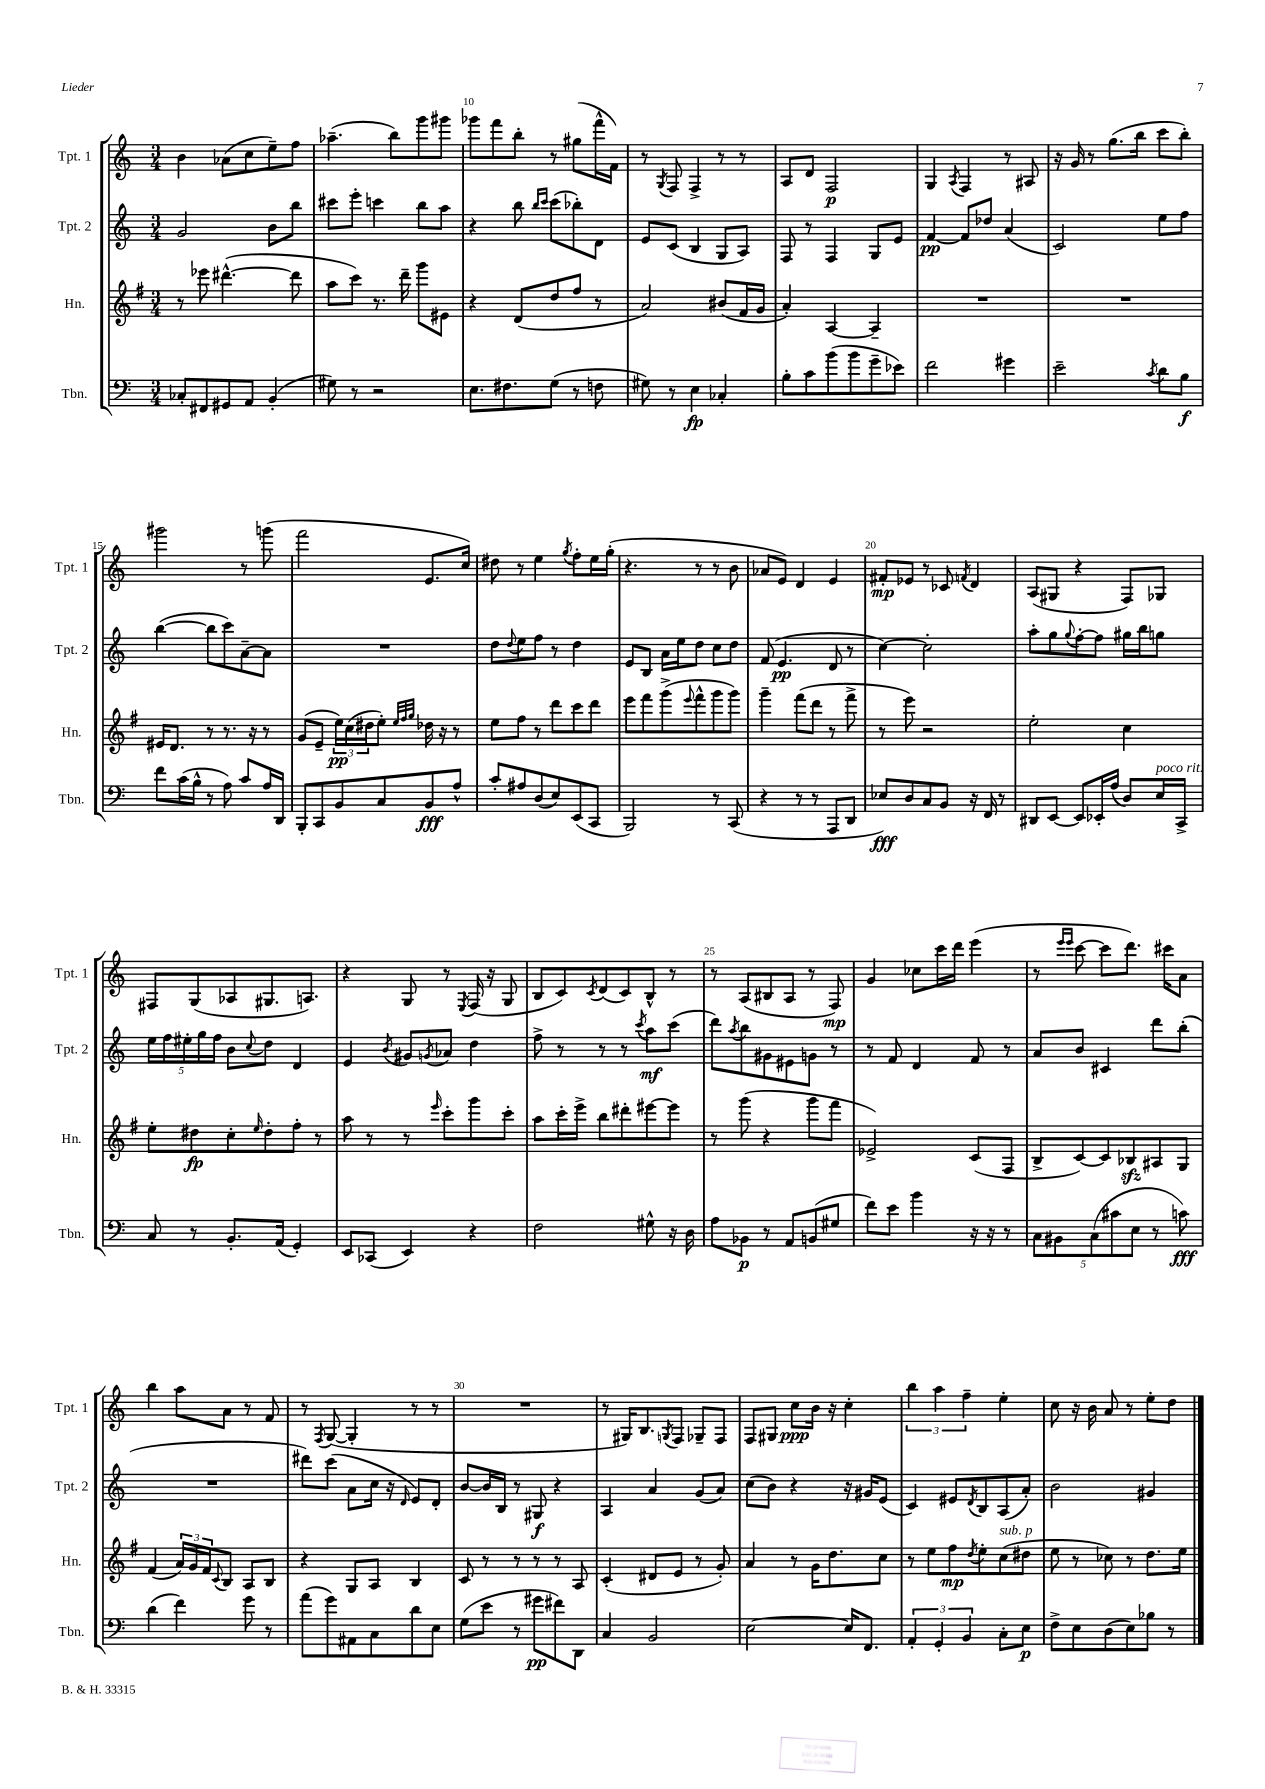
<<
\new StaffGroup <<
\new Staff = "s0" \with { instrumentName = "Tpt. 1" shortInstrumentName = "Tpt. 1" } {
    \clef treble \key c \major \numericTimeSignature \time 3/4
    b'4 aes'8( c''8 e''8--) f''8 |
    aes''4.--( b''8) g'''8 gis'''8 |
    ges'''8 f'''8 b''8-. r8 gis''8( f'''16-^ f'16) |
    r8 \acciaccatura { g8 } f8 f4-> r8 r8 |
    a8 d'8 f2\p |
    g4 \acciaccatura { a8 } f4 r8 ais8 |
    r16 g'16 r8 g''8.( b''16 c'''8 b''8-.) |
    gis'''2 r8 g'''8( |
    f'''2 e'8. c''16) |
    dis''8 r8 e''4 \acciaccatura { g''8 } f''8-. e''16 g''16-.( |
    r4. r8 r8 b'8 |
    aes'8 e'8) d'4 e'4 |
    fis'8-.\mp ees'8 r8 ces'8 \acciaccatura { f'8 } d'4 |
    a8( gis8 r4 f8) ges8 |
    fis8 g8( aes8 gis8. a8.) |
    r4 g8 r8 \acciaccatura { e8 } f16( r16 g8 |
    b8 c'8) \acciaccatura { c'8 } d'8( c'8) b8-^ r8 |
    r8 a8( bis8 a8 r8 f8\mp) |
    g'4 ces''8 c'''16 d'''16 e'''4( |
    r8 \grace { e'''16 e'''16 } c'''8~ c'''8 d'''8.) cis'''16 a'8 |
    b''4 a''8 a'8 r8 f'8 |
    r8 \acciaccatura { f8 } g8~( g4-. r8 r8 |
    R2. |
    r8 gis16) b8. \acciaccatura { g8 } f8 ges8-- f8 |
    f8 gis8 c''8\ppp b'16 r16 c''4-. |
    \tuplet 3/2 { b''4 a''4 f''4-- } e''4-. |
    c''8 r16 b'16 a'8 r8 e''8-. d''8 \bar "|." |
}
\new Staff = "s1" \with { instrumentName = "Tpt. 2" shortInstrumentName = "Tpt. 2" } {
    \clef treble \key c \major \numericTimeSignature \time 3/4
    g'2 b'8 b''8 |
    cis'''8 e'''8-. c'''4 b''8 a''8 |
    r4 b''8 \grace { b''16 c'''16 } c'''8( bes''8-.) d'8 |
    e'8 c'8( b4 g8 a8) |
    f8 r8 f4 g8 e'8 |
    f'4~\pp f'8 des''8 a'4( |
    c'2) e''8 f''8 |
    b''4~( b''8 c'''8) a'8~-- a'8 |
    R2. |
    d''8 \appoggiatura { d''8 } e''8 f''8 r8 d''4 |
    e'8 b8 a'16 e''16 d''8 c''8 d''8 |
    f'8( e'4.\pp d'8 r8 |
    c''4~) c''2-. |
    a''8-. g''8 \appoggiatura { g''8 } f''8~-. f''8 gis''16 b''16 g''8 |
    \tuplet 5/4 { e''16 f''16 eis''16-. g''16 f''16 } b'8 \appoggiatura { c''8 } d''8 d'4 |
    e'4 \acciaccatura { b'8 } gis'8 \acciaccatura { g'8 } aes'8 d''4 |
    f''8-> r8 r8 r8 \acciaccatura { c'''8 } a''8\mf c'''8( |
    d'''8) \acciaccatura { a''8 } b''8 gis'8 eis'8 g'8 r8 |
    r8 f'8 d'4 f'8 r8 |
    a'8 b'8 cis'4 d'''8 b''8-.( |
    R2. |
    dis'''8) c'''8( a'8 c''16 r16 \grace { d'16 } e'8) d'8-. |
    b'8~ b'16 b16 r8 gis8\f r4 |
    a4 a'4 g'8( a'8) |
    c''8( b'8) r4 r16 gis'16 e'8( |
    c'4) eis'8 \acciaccatura { d'8 } b8 a8( a'8-.) |
    b'2 gis'4 \bar "|." |
}
\new Staff = "s2" \with { instrumentName = "Hn." shortInstrumentName = "Hn." } {
    \clef treble \key g \major \numericTimeSignature \time 3/4
    r8 ees'''8 dis'''4.~-^( dis'''8 |
    a''8 c'''8) r8. d'''16-- g'''8 eis'8 |
    r4 d'8( d''8 fis''8 r8 |
    a'2) bis'8( fis'16 g'16 |
    a'4-.) a4~ a4-- |
    R2. |
    R2. |
    eis'16 d'8. r8 r8. r16 r8 |
    g'8( e'8-- \tuplet 3/2 { e''16\pp) c''16( dis''16 } e''8-.) \grace { e''32 fis''32 g''32 } des''16 r16 r8 |
    e''8 fis''8 r8 d'''8 c'''8 d'''8 |
    e'''8 fis'''8 g'''8->( \appoggiatura { e'''8 } fis'''8-^ g'''8 g'''8) |
    g'''4-- fis'''8( d'''8 r8 fis'''8-> |
    r8 e'''8) r2 |
    e''2-. c''4 |
    e''8-. dis''8\fp c''8-. \grace { e''16 } dis''8-. fis''8-. r8 |
    a''8 r8 r8 \grace { e'''16 } c'''8-. g'''8 c'''8-. |
    a''8 c'''16-. e'''16-> b''8 dis'''8-. eis'''8~ eis'''8 |
    r8 g'''8( r4 g'''8 fis'''8 |
    ees'2->) c'8( fis8 |
    b8-> c'8~) c'8 bes8\sfz ais8 g8 |
    fis'4( \tuplet 3/2 { a'16) g'16 fis'16 } \appoggiatura { c'8 } b8 a8 b8 |
    r4 g8 a8 b4 |
    c'8 r8 r8 r8 r8 a8 |
    c'4-.( dis'8 e'8 r8 g'8-.) |
    a'4 r8 g'16 d''8. c''8 |
    r8 e''8 fis''8\mp \acciaccatura { d''8 } e''8-. c''8^\markup { \italic "sub. p" }( dis''8 |
    e''8 r8 ces''8) r8 d''8. e''16 \bar "|." |
}
\new Staff = "s3" \with { instrumentName = "Tbn." shortInstrumentName = "Tbn." } {
    \clef bass \key c \major \numericTimeSignature \time 3/4
    ces8-. fis,8 gis,8 a,8 b,4-.( |
    gis8) r8 r2 |
    e8. fis8. g8( r8 f8 |
    gis8) r8 e4\fp ces4-. |
    b8-. c'8 b'8( b'8 g'8-- ees'8) |
    f'2 gis'4 |
    e'2-- \acciaccatura { c'8 } d'8 b8\f |
    f'8 c'16( b16-^ r8 a8) c'8 a16 d,16 |
    b,,8-. c,8 b,8 c8 b,8\fff a8-^ |
    c'8-. ais8 d8( e8) e,8( c,8 |
    b,,2) r8 c,8( |
    r4 r8 r8 a,,8 d,8 |
    ees8\fff) d8 c8 b,8 r16 f,16 r8 |
    dis,8 e,8~ e,8 ees,16-. a16( d8) e16^\markup { \italic "poco rit." } c,16-> |
    c8 r8 b,8.-. a,16( g,4-.) |
    e,8 ces,8( e,4) r4 |
    f2 gis8-^ r16 d16 |
    a8 bes,8\p r8 a,8 b,8( gis8 |
    f'8) e'8 b'4 r16 r16 r8 |
    \tuplet 5/4 { c8 bis,8 c8( cis'8 e8 } r8 c'8\fff) |
    d'4( f'4) g'8 r8 |
    a'8( g'8) ais,8 c8 d'8 e8 |
    g8( e'8 r8 gis'8\pp fis'8) d,8 |
    c4 b,2 |
    e2~ e16 f,8. |
    \tuplet 3/2 { a,4-. g,4-. b,4 } c8-. e8\p |
    f8-> e8 d8( e8) bes8 r8 \bar "|." |
}
>>
>>
\layout { \context { \Score currentBarNumber = #8 \override BarNumber.break-visibility = ##(#f #t #t) barNumberVisibility = #(every-nth-bar-number-visible 5) } }
